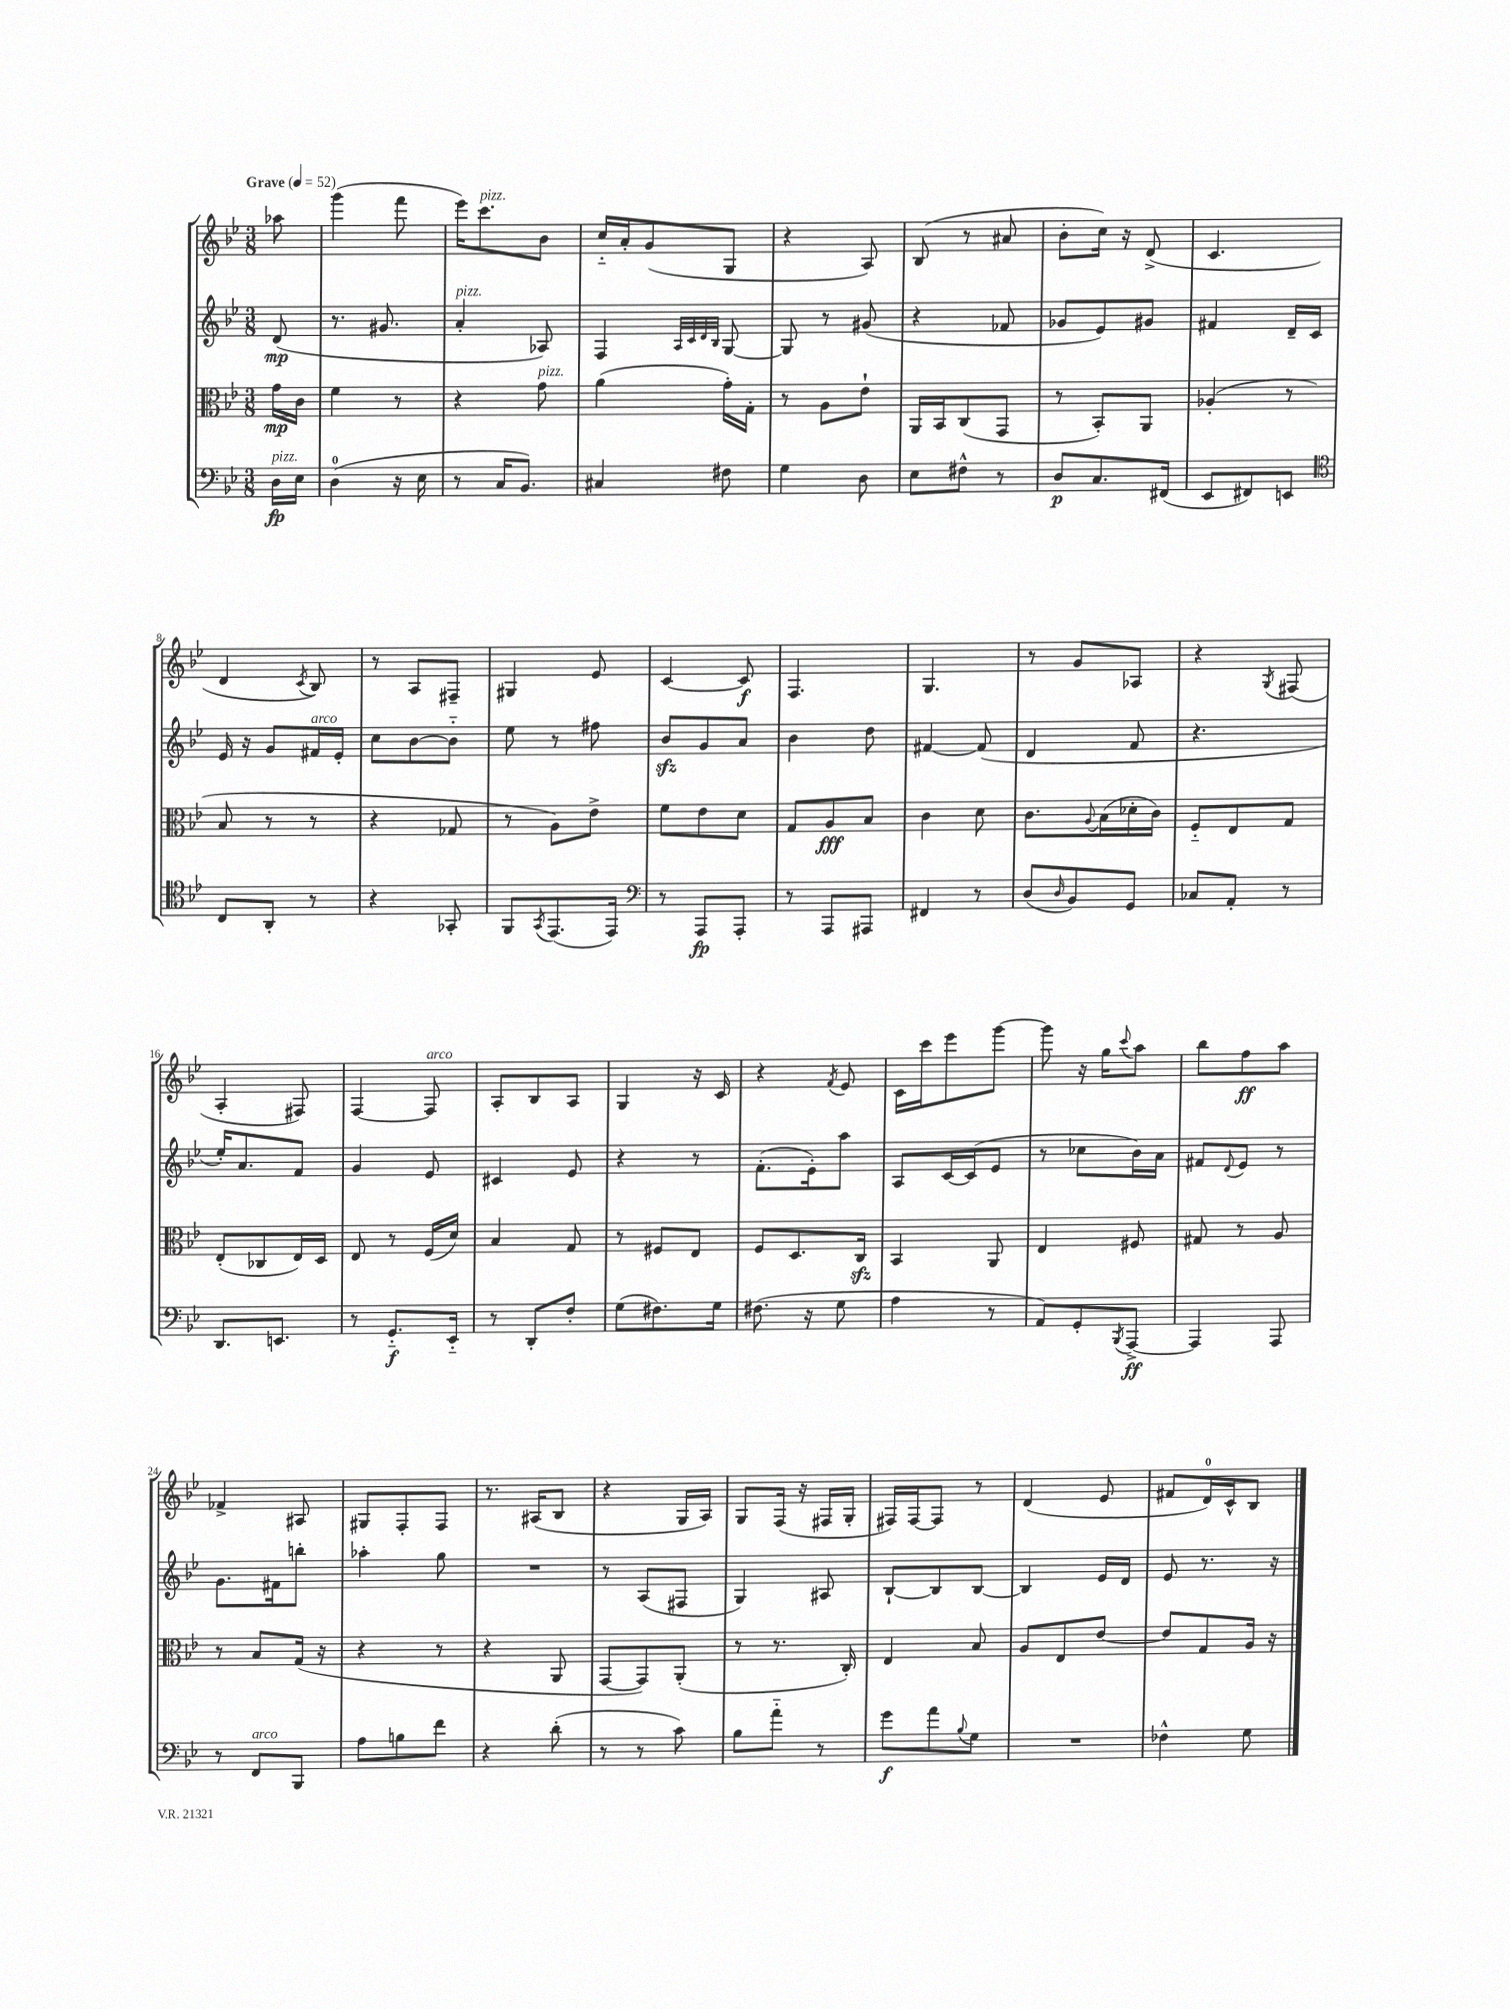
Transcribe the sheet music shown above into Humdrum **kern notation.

**kern	**dynam	**kern	**dynam	**kern	**dynam	**kern	**dynam
*part4	*part4	*part3	*part3	*part2	*part2	*part1	*part1
*staff4	*staff4	*staff3	*staff3	*staff2	*staff2	*staff1	*staff1
*clefF4	*	*clefC3	*	*clefG2	*	*clefG2	*
*k[b-e-]	*	*k[b-e-]	*	*k[b-e-]	*	*k[b-e-]	*
*M3/8	*	*M3/8	*	*M3/8	*	*M3/8	*
*MM52	*	*MM52	*	*MM52	*	*MM52	*
=	=	=	=	=	=	=	=
!	!	!	!	!	!	!LO:TX:a:B:t=Grave	!
!LO:TX:a:i:t=pizz.	!	!	!	!	!	!	!
16D\LL	fp	16g\LL	mp	(8d/	mp	8aa-X\	.
16E-\JJ	.	16c\JJ	.	.	.	.	.
=1	=1	=1	=1	=1	=1	=1	=1
(4D\	.	4f\	.	8.r	.	(4ggg\	.
.	.	.	.	8.g#X/	.	.	.
16r	.	8r	.	.	.	8fff\	.
16E-\	.	.	.	.	.	.	.
=2	=2	=2	=2	=2	=2	=2	=2
!	!	!	!	!LO:TX:a:i:t=pizz.	!	!	!
8r	.	4r	.	4a'/	.	16eee-\KL)	.
!	!	!	!	!	!	!LO:TX:a:i:t=pizz.	!
.	.	.	.	.	.	8.ccc\	.
16C/KL	.	.	.	.	.	.	.
8.BB-/J)	.	.	.	.	.	.	.
!	!	!LO:TX:a:i:t=pizz.	!	!	!	!	!
.	.	8g\	.	8A-X/)	.	8b-\J	.
=3	=3	=3	=3	=3	=3	=3	=3
4C#X/	.	(4a\	.	4F/	.	16cc/LL	.
.	.	.	.	.	.	16a'/J	.
.	.	.	.	.	.	(8g/	.
.	.	.	.	32qqA/LLL	.	.	.
.	.	.	.	32qqc/	.	.	.
.	.	.	.	32qqd/	.	.	.
.	.	.	.	32qqB-/JJJ	.	.	.
8F#X\	.	16g'\LL)	.	[8G/	.	8G/J	.
.	.	16G'\JJ	.	.	.	.	.
=4	=4	=4	=4	=4	=4	=4	=4
4G\	.	8r	.	8G/]	.	4r	.
.	.	8A\L	.	8r	.	.	.
8D\	.	8e-`\J	.	(8g#X/	.	8A/)	.
=5	=5	=5	=5	=5	=5	=5	=5
8E-\L	.	16AA/LL	.	4r	.	(8B-/	.
.	.	16BB-/J	.	.	.	.	.
8F#X^^\J	.	(8C/	.	.	.	8r	.
8r	.	8GG/J	.	8f-X/	.	8a#X/	.
=6	=6	=6	=6	=6	=6	=6	=6
8D/L	p	8r	.	8g-X/L	.	8b-'\L	.
8.C/	.	8BB-'/L)	.	8e-/)	.	16cc\Jk)	.
.	.	.	.	.	.	16r	.
.	.	8AA/J	.	8g#X/J	.	(8d^/	.
(16FF#X/Jk	.	.	.	.	.	.	.
=7	=7	=7	=7	=7	=7	=7	=7
8EE-/L	.	(4A-X'/	.	4f#X/	.	4.c/	.
8FF#X/)	.	.	.	.	.	.	.
8EEn/J	.	8r	.	16d~/LL	.	.	.
.	.	.	.	16c/JJ	.	.	.
!!LO:LB:g=z
=8	=8	=8	=8	=8	=8	=8	=8
*clefC4	*	*	*	*	*	*	*
8C/L	.	8B-/	.	16e-/	.	4d/	.
.	.	.	.	16r	.	.	.
8AA'/J	.	8r	.	8g/L	.	.	.
.	.	.	.	.	.	8qc/	.
!	!	!	!	!LO:TX:a:i:t=arco	!	!	!
8r	.	8r	.	16f#X/L	.	8B-/)	.
.	.	.	.	16e-'/JJ	.	.	.
=9	=9	=9	=9	=9	=9	=9	=9
4r	.	4r	.	8cc\L	.	8r	.
.	.	.	.	[8b-\	.	8A/L	.
8GG-X'/	.	8G-X/	.	8b-\J]	.	8F#X~/J	.
=10	=10	=10	=10	=10	=10	=10	=10
8FF/L	.	8r	.	8ee-\	.	4G#X/	.
8qGG/	.	.	.	.	.	.	.
(8.EE-/	.	8A\L)	.	8r	.	.	.
.	.	8e-^\J	.	8ff#X\	.	8e-/	.
16EE-/Jk)	.	.	.	.	.	.	.
=11	=11	=11	=11	=11	=11	=11	=11
*clefF4	*	*	*	*	*	*	*
8r	.	8f\L	.	8b-zz/L	.	[4c/	.
8AAA/L	fp	8e-\	.	8g/	.	.	.
8AAA'/J	.	8d\J	.	8a/J	.	8c/]	f
=12	=12	=12	=12	=12	=12	=12	=12
8r	.	8G/L	.	4b-\	.	4.F/	.
8AAA/L	.	8A/	fff	.	.	.	.
8AAA#X/J	.	8B-/J	.	8dd\	.	.	.
=13	=13	=13	=13	=13	=13	=13	=13
4FF#X/	.	4c\	.	[4f#X/	.	4.G/	.
8r	.	8d\	.	(8f#/]	.	.	.
=14	=14	=14	=14	=14	=14	=14	=14
(8D/L	.	8.c\L	.	4d/	.	8r	.
16qqD/	.	.	.	.	.	.	.
8BB-/)	.	.	.	.	.	8g/L	.
.	.	8qqA/	.	.	.	.	.
.	.	(16B-\L	.	.	.	.	.
8GG/J	.	16d-X'\	.	8f/	.	8A-X/J	.
.	.	16c\JJ)	.	.	.	.	.
=15	=15	=15	=15	=15	=15	=15	=15
8C-X/L	.	8F/L	.	4.r	.	4r	.
8AA'/J	.	8E-/	.	.	.	.	.
.	.	.	.	.	.	8qG/	.
8r	.	8G/J	.	.	.	(8F#X/	.
!!LO:LB:g=z
=16	=16	=16	=16	=16	=16	=16	=16
8.DD/L	.	(8E-'/L	.	16ee-'/KL)	.	4A'/	.
.	.	.	.	8.a/	.	.	.
.	.	8C-X/	.	.	.	.	.
8.EEn/J	.	.	.	.	.	.	.
.	.	16E-/L)	.	8f/J	.	8F#X/)	.
.	.	16D/JJ	.	.	.	.	.
=17	=17	=17	=17	=17	=17	=17	=17
8r	.	8E-/	.	4g/	.	[4F/	.
8.GG/L	f	8r	.	.	.	.	.
!	!	!	!	!	!	!LO:TX:a:i:t=arco	!
.	.	(16F/LL	.	8e-/	.	8F/]	.
16EE-/Jk	.	16d/JJ)	.	.	.	.	.
=18	=18	=18	=18	=18	=18	=18	=18
8r	.	4B-/	.	4c#X/	.	8A'/L	.
8DD'/L	.	.	.	.	.	8B-/	.
8F'/J	.	8G/	.	8e-/	.	8A/J	.
=19	=19	=19	=19	=19	=19	=19	=19
(8G\L	.	8r	.	4r	.	4G/	.
8.F#X\)	.	8F#X/L	.	.	.	.	.
.	.	8E-/J	.	8r	.	16r	.
16G\Jk	.	.	.	.	.	16c/	.
=20	=20	=20	=20	=20	=20	=20	=20
(8.F#X\	.	8F/L	.	(8.f'\L	.	4r	.
.	.	8.D/	.	.	.	.	.
16r	.	.	.	16e-'\k)	.	.	.
.	.	.	.	.	.	8qf/	.
8G\	.	.	.	8aa\J	.	8e-/	.
.	.	16Czz/Jk	.	.	.	.	.
=21	=21	=21	=21	=21	=21	=21	=21
4A\	.	4BB-/	.	8A/L	.	16c\LL	.
.	.	.	.	.	.	16ccc\J	.
.	.	.	.	[16c/L	.	8eee-\	.
.	.	.	.	(16c/J]	.	.	.
8r	.	8AA/	.	8e-/J	.	[8ggg\J	.
=22	=22	=22	=22	=22	=22	=22	=22
8AA/L)	.	4E-/	.	8r	.	8ggg\]	.
8GG'/	.	.	.	8cc-X\L	.	16r	.
.	.	.	.	.	.	16gg\KL	.
8qBBB-/	.	.	.	.	.	8qqccc/	.
[8AAA^/J	ff	8F#X/	.	16b-\L)	.	8aa\J	.
.	.	.	.	16a\JJ	.	.	.
=23	=23	=23	=23	=23	=23	=23	=23
4AAA/]	.	8G#X/	.	8f#X/L	.	8bb-\L	.
.	.	.	.	8qqd/	.	.	.
.	.	8r	.	8e-/J	.	8ff\	ff
8AAA/	.	8A/	.	8r	.	8aa\J	.
!!LO:LB:g=z
=24	=24	=24	=24	=24	=24	=24	=24
8r	.	8r	.	8.g\L	.	4f-X^/	.
!LO:TX:a:i:t=arco	!	!	!	!	!	!	!
8FF/L	.	8B-/L	.	.	.	.	.
.	.	.	.	16f#X\k	.	.	.
8BBB-/J	.	(16G/Jk	.	8bbn'\J	.	8A#X/	.
.	.	16r	.	.	.	.	.
=25	=25	=25	=25	=25	=25	=25	=25
8A\L	.	4r	.	4aa-X'\	.	8G#X/L	.
8Bn\	.	.	.	.	.	8F'/	.
8f\J	.	8r	.	8gg\	.	8F/J	.
=26	=26	=26	=26	=26	=26	=26	=26
4r	.	4r	.	4.r	.	8.r	.
.	.	.	.	.	.	(16A#X/KL	.
(8d'\	.	8AA/	.	.	.	8B-/J	.
=27	=27	=27	=27	=27	=27	=27	=27
8r	.	[8GG/L	.	8r	.	4r	.
8r	.	8GG/])	.	(8A/L	.	.	.
8c\)	.	(8AA'/J	.	8F#X/J	.	16G/LL	.
.	.	.	.	.	.	16A/JJ)	.
=28	=28	=28	=28	=28	=28	=28	=28
8B-\L	.	8r	.	4G/)	.	8G/L	.
8a\J	.	8.r	.	.	.	(16F/Jk	.
.	.	.	.	.	.	16r	.
8r	.	.	.	8A#X/	.	16F#X/LL	.
.	.	16C'/)	.	.	.	16G'/JJ	.
=29	=29	=29	=29	=29	=29	=29	=29
8g\L	f	4E-/	.	[8B-`/L	.	16F#X/LL)	.
.	.	.	.	.	.	[16F#/J	.
8a\	.	.	.	8B-/]	.	8F#/J]	.
8qqB-/	.	.	.	.	.	.	.
8G\J	.	8B-/	.	[8B-/J	.	8r	.
=30	=30	=30	=30	=30	=30	=30	=30
4.r	.	8A/L	.	4B-/]	.	(4d/	.
.	.	8E-/	.	.	.	.	.
.	.	[8e-/J	.	16e-/LL	.	8e-/	.
.	.	.	.	16d/JJ	.	.	.
=31	=31	=31	=31	=31	=31	=31	=31
4F-X^^\	.	8e-/L]	.	8e-/	.	8f#X/L	.
.	.	8G/	.	8.r	.	16d/L)	.
.	.	.	.	.	.	16c^^/J	.
8G\	.	16A/Jk	.	.	.	8B-/J	.
.	.	16r	.	16r	.	.	.
==	==	==	==	==	==	==	==
*-	*-	*-	*-	*-	*-	*-	*-
